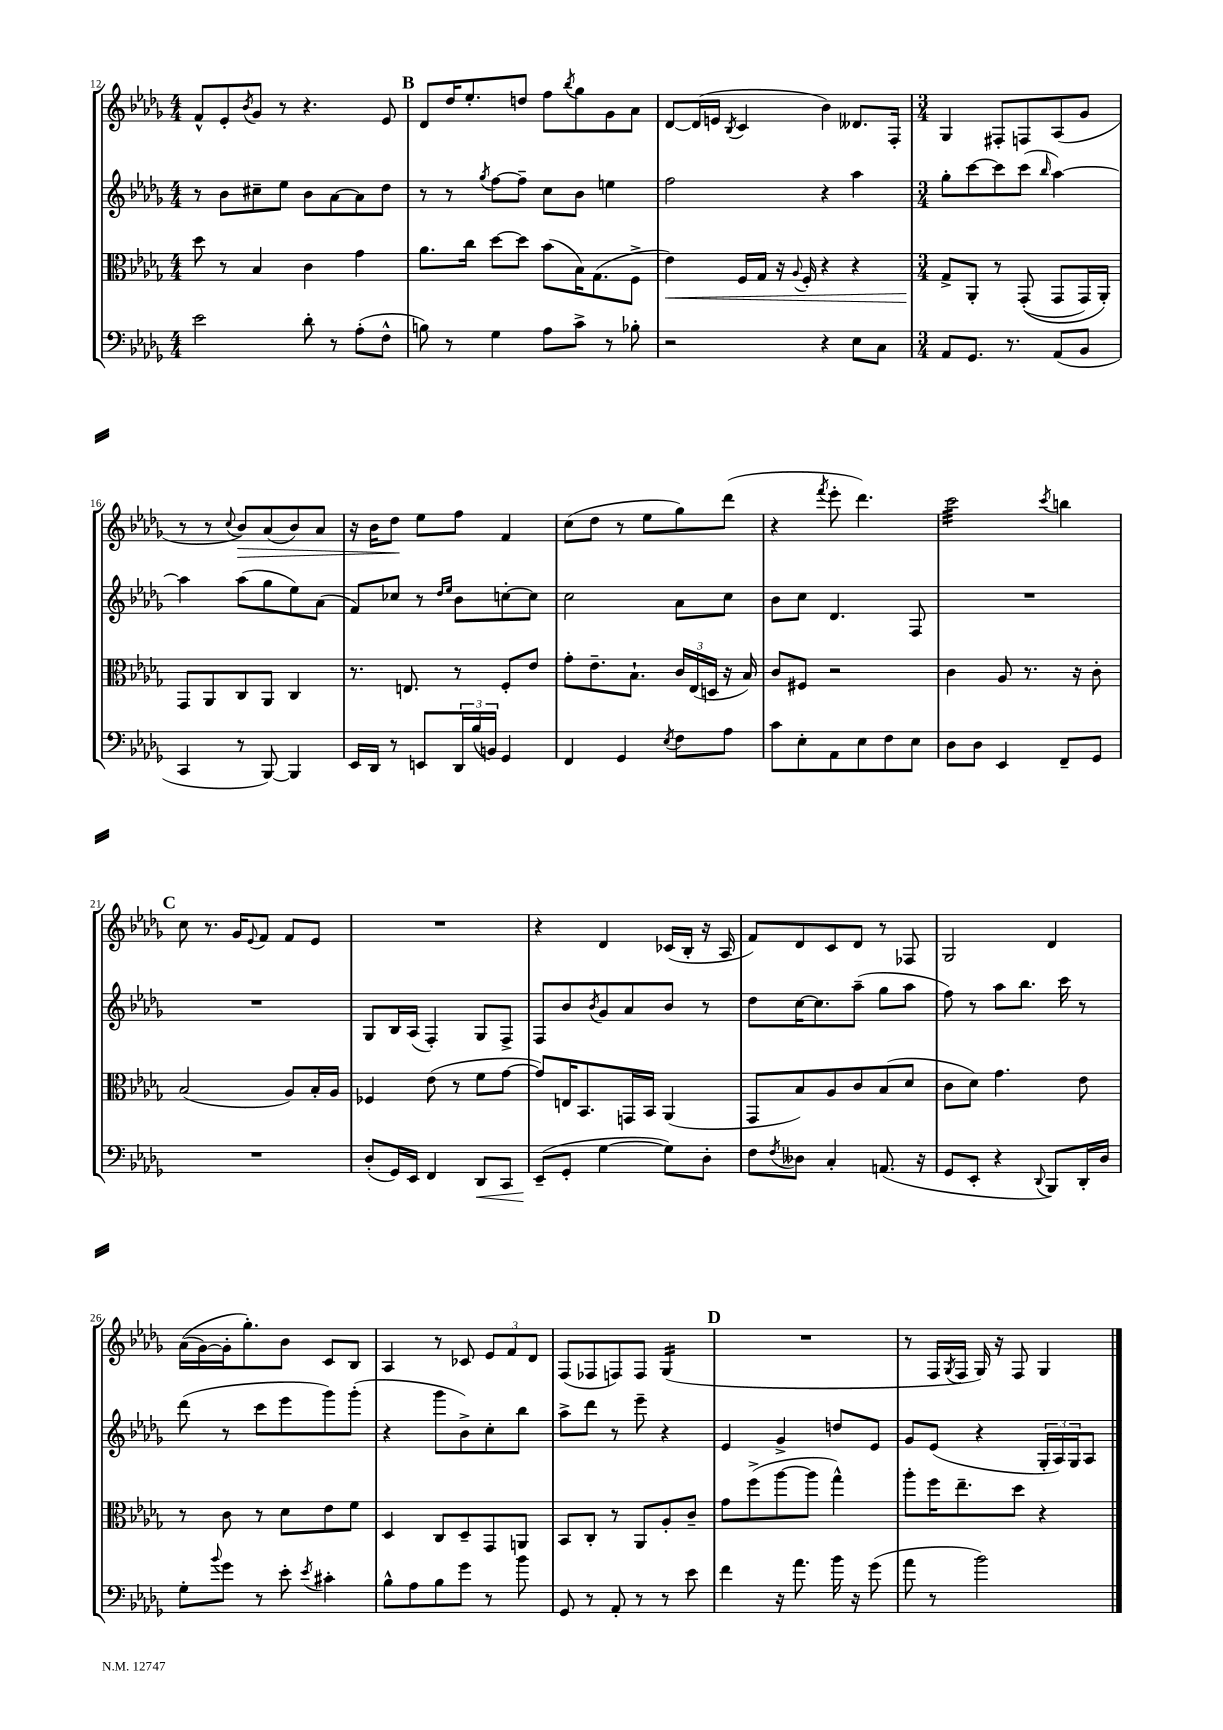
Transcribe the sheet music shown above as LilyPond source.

<<
\new StaffGroup <<
\new Staff = "s0" {
    \clef treble \key des \major \numericTimeSignature \time 4/4
    f'8-^ ees'8-. \acciaccatura { bes'8 } ges'8 r8 r4. ees'8 |
    \mark \markup { \bold "B" } des'8 des''16 ees''8.-. d''8 f''8 \acciaccatura { bes''8 } ges''8 ges'8 aes'8 |
    des'8~ des'16( e'16 \acciaccatura { bes8 } c'4 bes'4) deses'8. f16-. |
    \numericTimeSignature \time 3/4 ges4 fis8-. f8 aes8( ges'8 |
    r8 r8 \appoggiatura { c''8 } bes'8\>) aes'8( bes'8) aes'8 |
    r16 bes'16 des''8\! ees''8 f''8 f'4 |
    c''8( des''8 r8 ees''8 ges''8) des'''8( |
    r4 \acciaccatura { f'''8 } ees'''8-. des'''4.) |
    c'''2:32 \acciaccatura { c'''8 } b''4 |
    \mark \markup { \bold "C" } c''8 r8. ges'16 \appoggiatura { ees'8 } f'8 f'8 ees'8 |
    R2. |
    r4 des'4 ces'16( bes16-. r16 aes16 |
    f'8) des'8 c'8 des'8 r8 fes8 |
    ges2 des'4 |
    aes'16(\( ges'16~) ges'16-. ges''8.-.\) bes'8 c'8 bes8 |
    aes4 r8 ces'8 \tuplet 3/2 { ees'8 f'8 des'8 } |
    f8( fes8 f8) f8 ges4:16( |
    \mark \markup { \bold "D" } R2. |
    r8 f16 \acciaccatura { ges8 } f16 ges16) r16 f8 ges4 \bar "|." |
}
\new Staff = "s1" {
    \clef treble \key des \major \numericTimeSignature \time 4/4
    r8 bes'8 cis''8-- ees''8 bes'8 aes'8~ aes'8 des''8 |
    \mark \markup { \bold "B" } r8 r8 \acciaccatura { ges''8 } f''8~ f''8-- c''8 bes'8 e''4 |
    f''2 r4 aes''4 |
    \numericTimeSignature \time 3/4 ges''8-. c'''8~ c'''8 c'''8( \grace { bes''16 } aes''4~) |
    aes''4 aes''8( ges''8 ees''8) aes'8( |
    f'8) ces''8 r8 \grace { des''16 ees''16 } bes'8 c''8~-. c''8 |
    c''2 aes'8 c''8 |
    bes'8 c''8 des'4. f8 |
    R2. |
    \mark \markup { \bold "C" } R2. |
    ges8 bes16 aes16( f4-.) ges8 f8-> |
    f8 bes'8 \acciaccatura { bes'8 } ges'8 aes'8 bes'8 r8 |
    des''8 c''16~ c''8. aes''8--( ges''8 aes''8 |
    f''8) r8 aes''8 bes''8. c'''16 r8 |
    des'''8( r8 c'''8 ees'''8 ges'''8) ges'''8-.( |
    r4 ges'''8 bes'8->) c''8-. bes''8 |
    aes''8-> des'''8 r8 ees'''8-- r4 |
    \mark \markup { \bold "D" } ees'4 ges'4-> d''8 ees'8 |
    ges'8 ees'8( r4 \tuplet 3/2 { ges16-. aes16) ges16 } aes8 \bar "|." |
}
\new Staff = "s2" {
    \clef alto \key des \major \numericTimeSignature \time 4/4
    des''8 r8 bes4 c'4 ges'4 |
    \mark \markup { \bold "B" } aes'8. c''16 des''8~ des''8 bes'8( bes16) ges8.( f8-> |
    ees'4\<) f16 ges16 r16 \appoggiatura { aes8 } f16-. r4 r4 |
    \numericTimeSignature \time 3/4 ges8->\! aes,8-. r8 ges,8-.(\( ges,8 ges,16) aes,16-.\) |
    ges,8 aes,8 c8 aes,8 c4 |
    r8. e8. r8 f8-. ees'8 |
    ges'8-. ees'8.-- bes8.-! \tuplet 3/2 { c'16 ees16( d16 } r16 bes16) |
    c'8 fis8 r2 |
    c'4 aes8 r8. r16 c'8-. |
    \mark \markup { \bold "C" } bes2( aes8) bes16-. aes16 |
    fes4 ees'8( r8 f'8 ges'8~ |
    ges'8) e16 bes,8. g,16 bes,16 aes,4( |
    ges,8 bes8) aes8 c'8 bes8( des'8 |
    c'8 des'8) ges'4. ees'8 |
    r8 c'8 r8 des'8 ees'8 f'8 |
    des4 c8 des8-- ges,8 a,8 |
    bes,8 c8-. r8 aes,8 aes8-. c'8-- |
    \mark \markup { \bold "D" } ges'8 f''8->( aes''8~ aes''8 ges''4-^) |
    aes''8-. f''16 ees''8.-- des''8 r4 \bar "|." |
}
\new Staff = "s3" {
    \clef bass \key des \major \numericTimeSignature \time 4/4
    ees'2 des'8-. r8 aes8-.( f8-^ |
    \mark \markup { \bold "B" } b8) r8 ges4 aes8 c'8-> r8 bes8-. |
    r2 r4 ees8 c8 |
    \numericTimeSignature \time 3/4 aes,8 ges,8. r8. aes,8( bes,8 |
    c,4 r8 bes,,8~) bes,,4 |
    ees,16 des,16 r8 e,8 \tuplet 3/2 { des,16 bes16( b,16) } ges,4 |
    f,4 ges,4 \acciaccatura { ees8 } f8 aes8 |
    c'8 ees8-. aes,8 ees8 f8 ees8 |
    des8 des8 ees,4 f,8-- ges,8 |
    \mark \markup { \bold "C" } R2. |
    des8-.( ges,16) ees,16 f,4 des,8\< c,8 |
    ees,8--\!( ges,8-. ges4~ ges8) des8-. |
    f8 \acciaccatura { f8 } deses8 c4-. a,8.( r16 |
    ges,8 ees,8-. r4 \appoggiatura { des,8 } bes,,8) des,16-. des16 |
    ges8-. \appoggiatura { bes'8 } ges'8 r8 ees'8-. \acciaccatura { ees'8 } cis'4-. |
    bes8-^ aes8 bes8 ges'8 r8 bes'8 |
    ges,8 r8 aes,8-. r8 r8 ees'8 |
    \mark \markup { \bold "D" } f'4 r16 aes'8. bes'16 r16 ges'8( |
    aes'8 r8 bes'2) \bar "|." |
}
>>
>>
\layout { \context { \Score currentBarNumber = #12 } }
